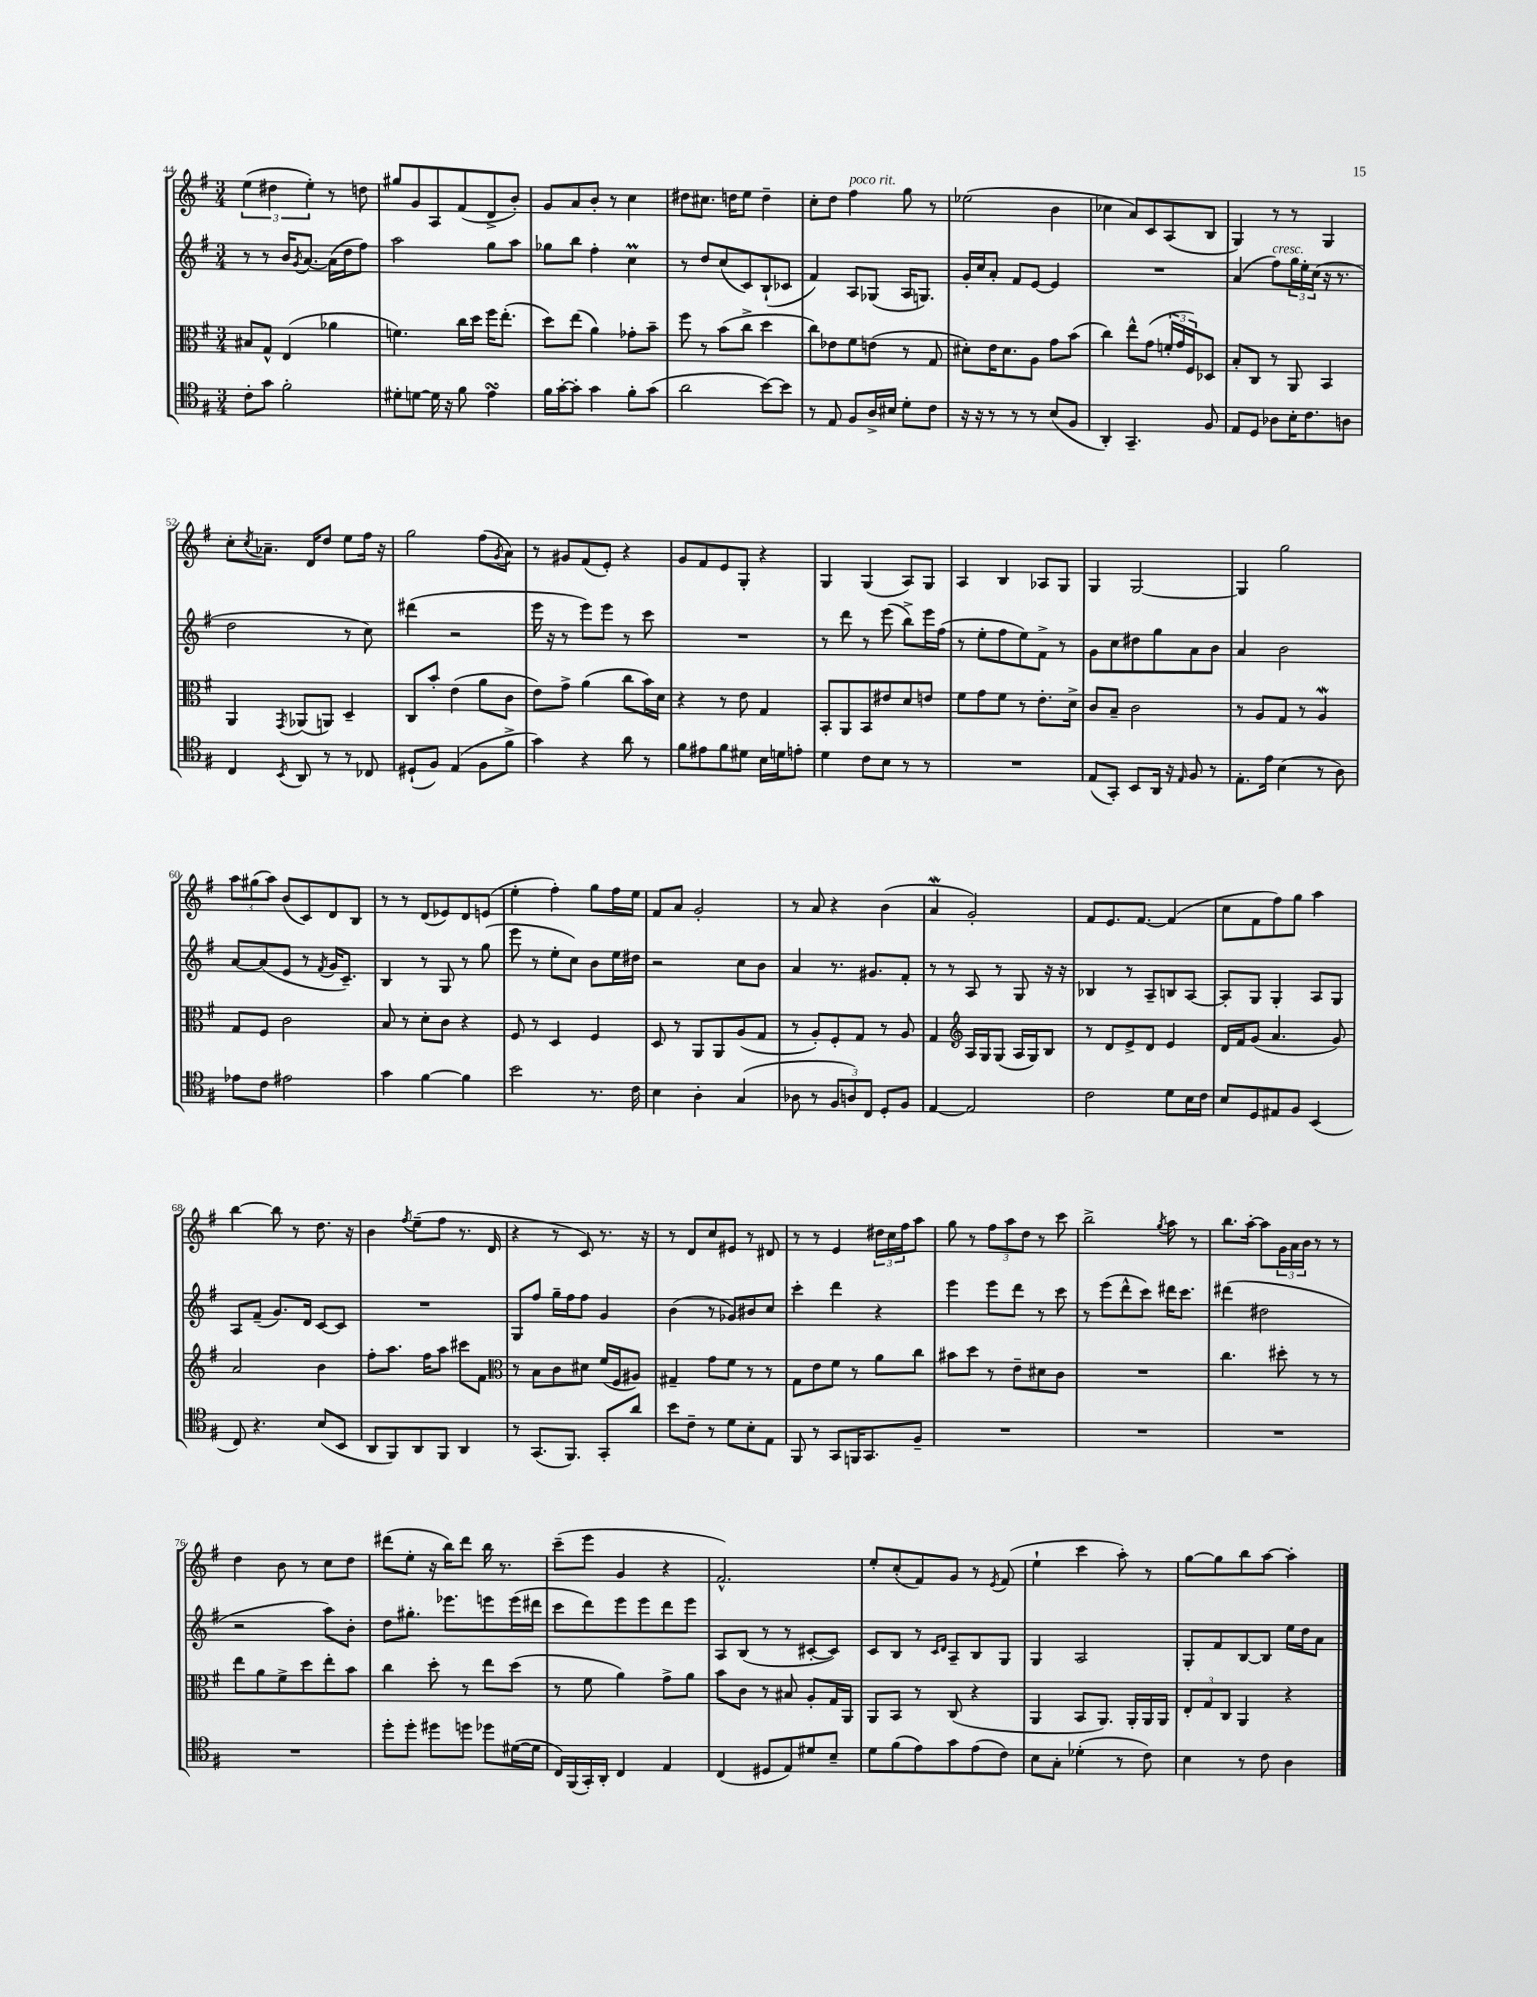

**kern	**kern	**kern	**kern
*staff4	*staff3	*staff2	*staff1
*clefC4	*clefC3	*clefG2	*clefG2
*k[f#]	*k[f#]	*k[f#]	*k[f#]
*M3/4	*M3/4	*M3/4	*M3/4
8c'	8B#	8r	(6ee
8g	8G^^	8r	.
.	.	.	6dd#
2f#'	(4E	16b	.
.	.	8qg	.
.	.	[8.a	.
.	.	.	6ee')
.	4a-	(16a]	8r
.	.	16dd	.
.	.	8ff#)	8dd
=	=	=	=
8d#'	4.f)	2aa	8gg#
[8d	.	.	8g
16d]	.	.	8A
16r	.	.	.
8f#	16cc	.	(8f#
.	16dd	.	.
4e	16ff#	8gg	8d^
.	(8.ee'	.	.
.	.	8aa	8b')
=	=	=	=
16f#	8dd)	8gg-	8g
[16g'	.	.	.
8g']	(8ee	8bb	8a
4g	4a)	4ff#'	8b'
.	.	.	8r
8f#'	8g-'	4cc	4cc
(8g	8b~	.	.
=	=	=	=
2a	8ff#	8r	8dd#
.	8r	8dd	8.cc#
.	(8b	(8cc	.
.	.	.	16dd
.	8cc^	8c)	8ee
[8b)	4dd	(8B`	4dd~
8b]	.	8c-	.
=	=	=	=
8r	8cc)	4f#)	8cc'
8E	8e-	.	8dd
8F#	8f#	8A	4ff#
16A^	(8e	(8G-	.
16B#	.	.	.
8d'	8r	16A	8gg
.	.	8.G)	.
8c	8G	.	8r
=	=	=	=
16r	8d#')	16g'	(2ee-
16r	.	16cc	.
8r	16e	8a'	.
.	8.d#	.	.
8r	.	8f#	.
8r	8A	[8e	.
(8B	8g	4e]	4b
8F#	(8b	.	.
=	=	=	=
4AA')	4cc)	2.r	4cc-
4.GG~	8ee^^	.	8a)
.	(8g	.	8c
.	24f'	.	(8A
.	24g	.	.
.	24F#)	.	.
8F#	8D-	.	8B
=	=	=	=
8E	8B'	(4a	4G)
8D	8C	.	.
8A-	8r	8ff#)	8r
16B'	8AA	24gg	8r
.	.	24ee'	.
8.c	.	.	.
.	.	(24cc	.
.	4BB	16r	4G
.	.	8.r	.
8A	.	.	.
=	=	=	=
4C	4AA	2dd	8cc'
.	.	.	8qcc
.	.	.	8.a-~
8qBB	8qGG	.	.
8AA	(8AA-	.	.
.	.	.	16d
8r	8AA)	.	8dd
8r	4D~	8r	8ee
8C-	.	8cc)	16ff#
.	.	.	16r
=	=	=	=
(8D#`	8C	(4ddd#	2gg
8F#)	8b'	.	.
(4E	(4e	2r	.
8F#	8a	.	(8ff#
.	.	.	8qg
8f#^	8c	.	8a)
=	=	=	=
4g)	8e)	16eee	8r
.	.	16r	.
.	8g^	8r	8g#
4r	(4a	8eee)	(8f#
.	.	8eee	8e')
8a	8cc	8r	4r
8r	16b)	8ccc	.
.	16d	.	.
=	=	=	=
8f#	4r	2.r	8g
8e#	.	.	8f#
8f#	8r	.	8e
8d#	8e	.	8G'
16B	4G	.	4r
16d	.	.	.
8e'	.	.	.
=	=	=	=
4d	8BB'	8r	4G
.	8AA	8ddd	.
8c	8BB	8r	(4G
8B	8e#	(8eee	.
8r	8d	8bb^)	8A)
8r	8e	16eee	8G
.	.	(16ff#	.
=	=	=	=
2.r	8f#	8r	4A
.	8g	8ee'	.
.	8f#	8ff#	4B
.	8r	8ee)	.
.	8.e'	8f#^	8A-
.	.	8r	8G
.	16d^	.	.
=	=	=	=
(8E	8c	8g	4G
8GG')	8B~	8cc	.
8BB	2c	8dd#	[2G
16AA	.	8gg	.
16r	.	.	.
16qqE	.	.	.
8F#	.	8a	.
8r	.	8b	.
=	=	=	=
8.E'	8r	4a	4G]
.	8A	.	.
16e	.	.	.
(4B	8G	2b	2gg
.	8r	.	.
8r	4A	.	.
8A)	.	.	.
=	=	=	=
8e-	8G	[8a	12aa
.	.	.	(12gg#
8c	8F#	(8a]	.
.	.	.	12aa)
2e#	2c	8e	(8b
.	.	8r	8c)
.	.	8qf#	.
.	.	16g	8d
.	.	8.c~)	.
.	.	.	8B
=	=	=	=
4g	8B	4B	8r
.	8r	.	8r
[4f#	8d'	8r	(8d
.	8c	8G	8e-)
4f#]	4r	8r	8d
.	.	(8gg	(8e
=	=	=	=
2b	8F#	8eee	4ee'
.	8r	8r	.
.	4D	8ee'	4ff#')
.	.	8cc)	.
8.r	4F#	8b	8gg
.	.	16ee	16ff#
16c	.	16dd#	16ee
=	=	=	=
4B	8D	2r	8f#
.	8r	.	8a
4A'	8AA	.	2g'
.	8AA	.	.
(4G	(8A	8cc	.
.	8G	8b	.
=	=	=	=
8A-	8r	4a	8r
8r	8A')	.	8a
12F#	8F#'	8.r	4r
12A)	.	.	.
.	8G	.	.
12C	.	.	.
.	.	8.g#	.
8D'	8r	.	(4b
8F#	8A	8f#'	.
=	=	=	=
[4E	4G	8r	4a
.	.	8r	.
*	*clefG2	*	*
2E]	16A	8A	2g')
.	16G	.	.
.	(8G	8r	.
.	16A	8G	.
.	16G)	.	.
.	8B	16r	.
.	.	16r	.
=	=	=	=
2c	8r	4B-	8f#
.	8d	.	8.e
.	8e^	8r	.
.	.	.	[8.f#
.	8d	8A~	.
8d	4e	8B	(4f#]
16B	.	[8A	.
16c	.	.	.
=	=	=	=
8B	16d	8A']	8cc
.	16f#	.	.
8D	(8g	8G	8f#
8E#	4.a	4G'	8ff#)
8F#	.	.	8gg
(4BB	.	8A	4aa
.	8g)	8G	.
=	=	=	=
8C)	2a	8A	[4bb
4.r	.	(8f#~	.
.	.	8.g)	8bb]
.	.	.	8r
.	.	16d	.
(8B	4b	[8c	8.dd
8BB	.	8c]	.
.	.	.	16r
=	=	=	=
8AA	8ff#'	2.r	4b
8FF#)	8.aa	.	.
.	.	.	8qff#
8AA	.	.	(8ee~
.	16ff#	.	.
8FF#	8aa	.	8ff#
4AA	8ccc#	.	8.r
.	8f#	.	.
.	.	.	16d
=	=	=	=
*	*clefC3	*	*
8r	8r	8G	4r
(8.GG	8B	8ff#	.
.	8c	16gg~	8r
8.FF#)	.	16ff#	.
.	8d#	8ff#	8c)
8GG'	(16f#	4g	8.r
.	16F#	.	.
8a	8A#)	.	.
.	.	.	16r
=	=	=	=
8b	4G#~	(4b	8r
8c~	.	.	8d
8r	8g	8r	8cc
8d	8f#	8g-)	8e#
8B'	8r	8b#	8r
8E	8r	8cc	8d#
=	=	=	=
8FF#	8G	4ccc'	8r
8r	8e	.	8r
8GG	8f#	4ddd	4e
16FF	8r	.	.
8.GG	.	.	.
.	8a	4r	24dd#
.	.	.	24cc
.	.	.	24ff#
8F#~	8cc	.	8aa
=	=	=	=
2.r	8b#	4eee	8gg
.	8dd	.	8r
.	8r	8eee	12ff#
.	.	.	12aa
.	8e~	8ddd	.
.	.	.	12dd
.	8d#	8r	8r
.	8c	8ccc	8ccc
=	=	=	=
2.r	2.r	8r	2bb^
.	.	(8eee	.
.	.	8ddd^^	.
.	.	8ccc)	.
.	.	.	8qgg
.	.	16ddd#	8aa
.	.	8.ccc	.
.	.	.	8r
=	=	=	=
2.r	4.cc	(4ddd#	8.bb
.	.	.	[16aa'
.	.	2dd#	8aa]
.	8dd#'	.	24g
.	.	.	24a
.	.	.	24b
.	8r	.	8r
.	8r	.	8r
=	=	=	=
2.r	8ee	2r	4dd
.	8a	.	.
.	8f#^	.	8b
.	8dd	.	8r
.	8ee'	8aa)	8cc
.	8b	8b'	8dd
=	=	=	=
8dd'	4cc	8dd	(8ddd#
8dd'	.	8.gg#'	8ee'
8dd#	8dd'	.	16r
.	.	8.eee-	16bb)
8dd	8r	.	8ddd#
8dd-	8ee	8eee	16bb
.	.	.	8.r
([16d#	(8dd	(16eee	.
16d#]	.	16ddd#	.
=	=	=	=
16C)	8r	8ccc	(8ccc~
(16FF#	.	.	.
16GG')	8f#	8ddd)	8eee
16AA'	.	.	.
4C	4a)	8eee	4g
.	.	8eee	.
4E	8g^	8ddd	4r
.	8a	8eee	.
=	=	=	=
(4C	8b	8A	2.f#^^)
.	8c	(8B	.
8D#	8r	8r	.
8E)	8B#	8r	.
8d#	8A'	[8c#'	.
8B~	16G	8c#])	.
.	16AA	.	.
=	=	=	=
8d	8AA	8c	8ee'
(8f#	8BB	8B	(8cc'
8e)	8r	8r	8f#)
.	.	16qqc	.
.	.	16qqd	.
8g	(8C	8A~	8g
(8e	4r	8B	8r
.	.	.	8qe
8c)	.	8G	(8f#
=	=	=	=
8B	4AA	4G	4ee`
8G'	.	.	.
(4d-'	8BB	2A	4ccc
.	8.AA)	.	.
8r	.	.	8aa')
.	16AA'	.	.
8c)	16AA	.	8r
.	16AA	.	.
=	=	=	=
4B	12E'	8G'	[8gg
.	12G	.	.
.	.	8f#	8gg]
.	12C	.	.
8r	4AA	[8B	8bb
8c	.	8B]	[8aa
4A	4r	16ee	4aa']
.	.	16dd	.
.	.	8a	.
==	==	==	==
*-	*-	*-	*-
